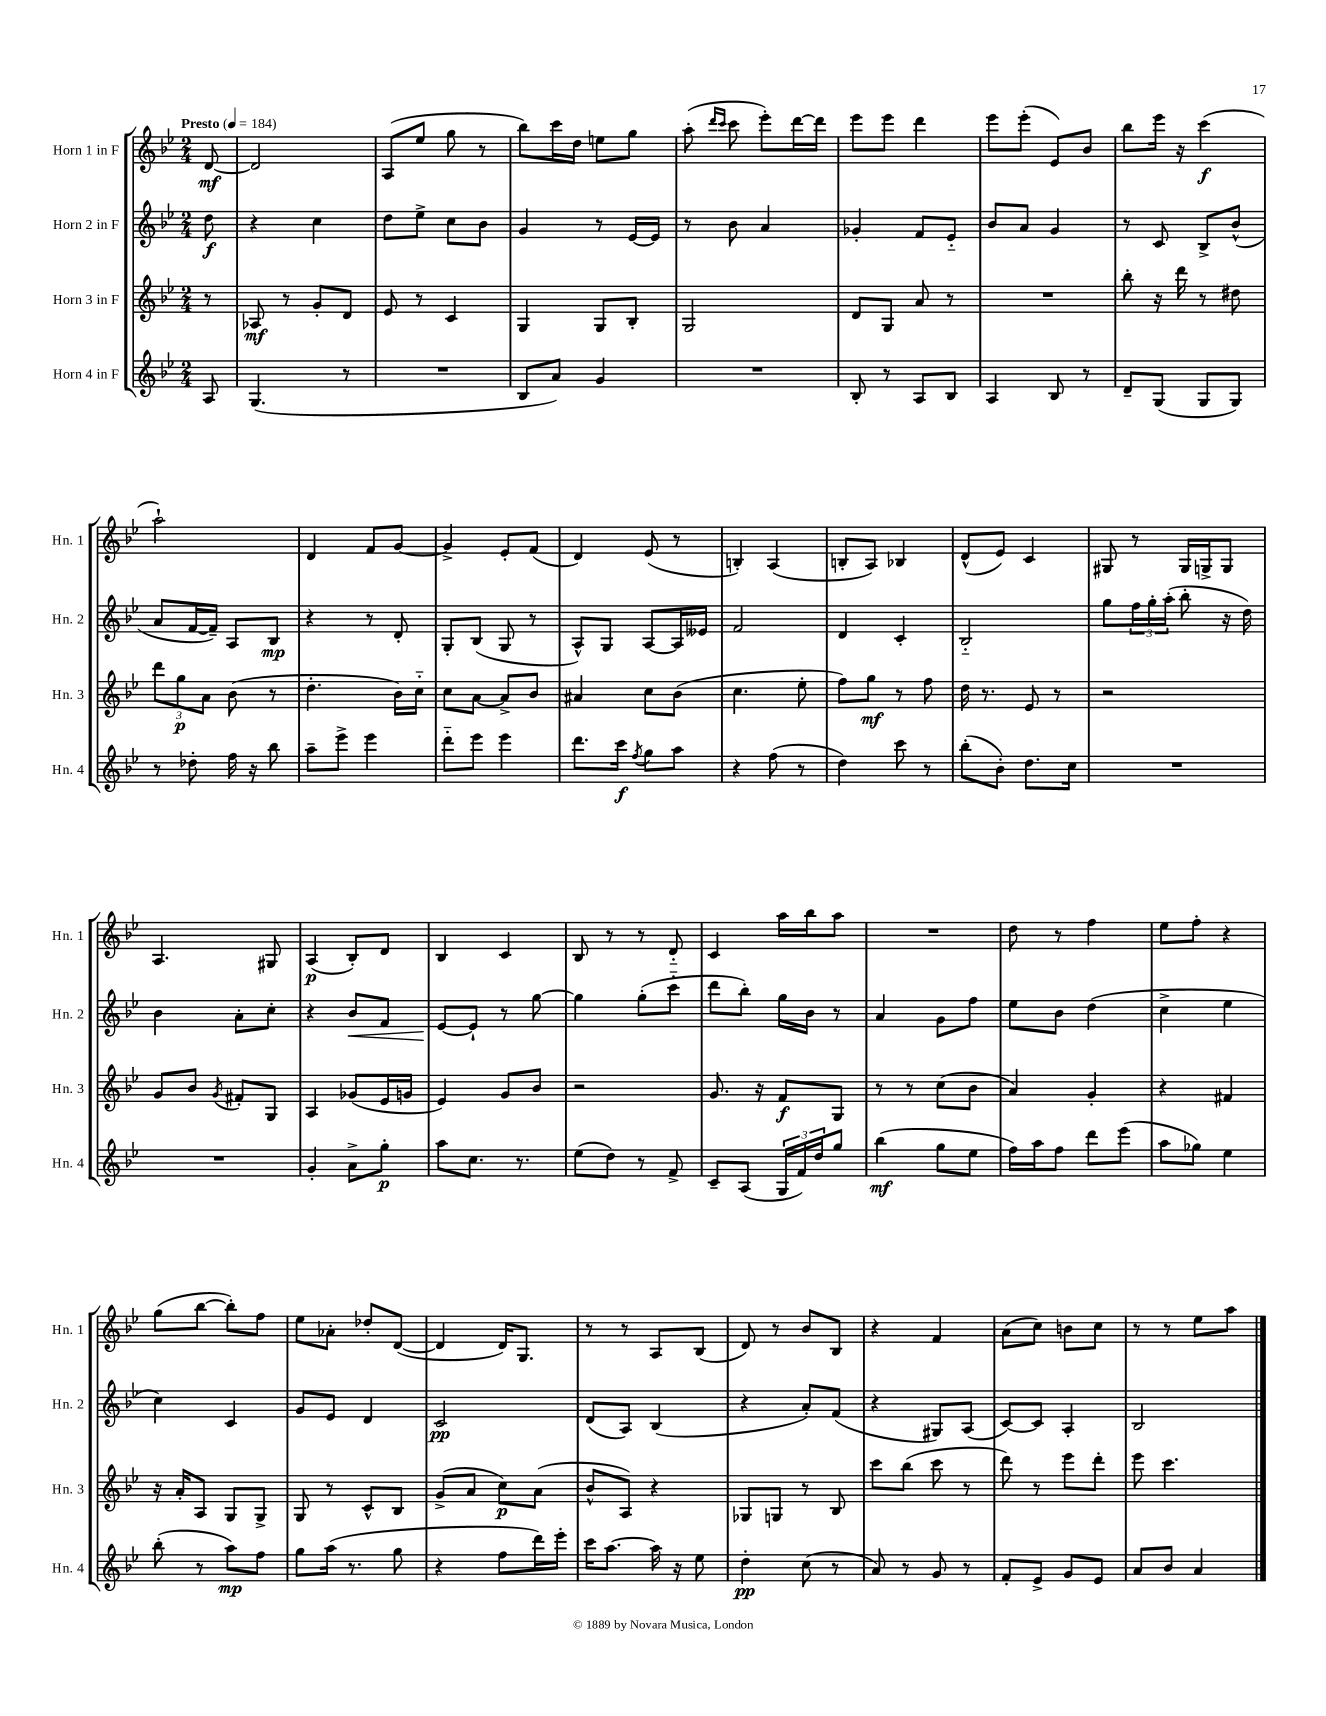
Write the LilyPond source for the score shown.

<<
\new StaffGroup <<
\new Staff = "s0" \with { instrumentName = "Horn 1 in F" shortInstrumentName = "Hn. 1" } {
    \clef treble \key bes \major \numericTimeSignature \time 2/4 \partial 8 \tempo "Presto" 4 = 184
    d'8~\mf |
    d'2 |
    a8( ees''8 g''8 r8 |
    bes''8) c'''16 d''16 e''8 g''8 |
    a''8-.( \grace { d'''16 c'''16 } c'''8 ees'''8-.) d'''16~ d'''16 |
    ees'''8 ees'''8 d'''4 |
    ees'''8 ees'''8-.( ees'8) bes'8 |
    bes''8 ees'''16 r16 c'''4\f( |
    a''2-!) |
    d'4 f'8 g'8~ |
    g'4-> ees'8-. f'8( |
    d'4) ees'8( r8 |
    b4-.) a4( |
    b8-. a8) bes4 |
    d'8-^( ees'8) c'4 |
    gis8 r8 gis16 g16-> g8 |
    a4. gis8 |
    a4\p( bes8-.) d'8 |
    bes4 c'4 |
    bes8 r8 r8 d'8-_ |
    c'4 a''16 bes''16 a''8 |
    R2 |
    d''8 r8 f''4 |
    ees''8 f''8-. r4 |
    g''8( bes''8~ bes''8-.) f''8 |
    ees''8 aes'8-. des''8-. d'8~( |
    d'4 d'16) g8. |
    r8 r8 a8 bes8( |
    d'8) r8 bes'8 bes8 |
    r4 f'4 |
    a'8( c''8) b'8 c''8 |
    r8 r8 ees''8 a''8 \bar "|." |
}
\new Staff = "s1" \with { instrumentName = "Horn 2 in F" shortInstrumentName = "Hn. 2" } {
    \clef treble \key bes \major \numericTimeSignature \time 2/4 \partial 8
    d''8\f |
    r4 c''4 |
    d''8 ees''8-> c''8 bes'8 |
    g'4 r8 ees'16~ ees'16 |
    r8 bes'8 a'4 |
    ges'4-. f'8 ees'8-_ |
    bes'8 a'8 g'4 |
    r8 c'8 bes8-> bes'8-^( |
    a'8 f'16~ f'16--) a8 bes8\mp |
    r4 r8 d'8-. |
    g8-. bes8( g8 r8 |
    a8-^) g8 a8~ a16 eeses'16 |
    f'2 |
    d'4 c'4-. |
    bes2-_ |
    g''8 \tuplet 3/2 { f''16 g''16-. a''16-.( } bes''8-. r16 d''16) |
    bes'4 a'8-. c''8-. |
    r4 bes'8\< f'8 |
    ees'8~\! ees'8-! r8 g''8~ |
    g''4 g''8-.( c'''8-_ |
    d'''8 bes''8-.) g''16 bes'16 r8 |
    a'4 g'8 f''8 |
    ees''8 bes'8 d''4( |
    c''4-> ees''4 |
    c''4) c'4 |
    g'8 ees'8 d'4 |
    c'2\pp |
    d'8( a8) bes4( |
    r4 a'8-.) f'8( |
    r4 gis8) a8( |
    c'8~) c'8 a4-. |
    bes2 \bar "|." |
}
\new Staff = "s2" \with { instrumentName = "Horn 3 in F" shortInstrumentName = "Hn. 3" } {
    \clef treble \key bes \major \numericTimeSignature \time 2/4 \partial 8
    r8 |
    aes8\mf r8 g'8-. d'8 |
    ees'8 r8 c'4 |
    g4 g8 bes8-. |
    g2 |
    d'8 g8 a'8 r8 |
    R2 |
    bes''8-. r16 d'''16 r8 dis''8 |
    \tuplet 3/2 { d'''8 g''8\p a'8 } bes'8( r8 |
    d''4.-. bes'16) c''16-_ |
    c''8 a'8~ a'8-> bes'8 |
    ais'4 c''8 bes'8( |
    c''4. ees''8-. |
    f''8) g''8\mf r8 f''8 |
    d''16 r8. ees'8 r8 |
    r2 |
    g'8 bes'8 \acciaccatura { g'8 } fis'8-. g8 |
    a4 ges'8( ees'16 g'16 |
    ees'4) g'8 bes'8 |
    r2 |
    g'8. r16 f'8\f g8 |
    r8 r8 c''8( bes'8 |
    a'4) g'4-. |
    r4 fis'4 |
    r16 a'16-. a8 g8 g8-> |
    g8 r8 c'8-^ bes8 |
    g'8->( a'8 c''8\p) a'8( |
    bes'8-^ a8) r4 |
    ges8 g8 r8 bes8 |
    c'''8 bes''8( c'''8 r8 |
    d'''8) r8 ees'''8 d'''8-. |
    ees'''8 c'''4. \bar "|." |
}
\new Staff = "s3" \with { instrumentName = "Horn 4 in F" shortInstrumentName = "Hn. 4" } {
    \clef treble \key bes \major \numericTimeSignature \time 2/4 \partial 8
    a8 |
    g4.( r8 |
    R2 |
    bes8 a'8) g'4 |
    R2 |
    bes8-. r8 a8 bes8 |
    a4 bes8 r8 |
    d'8-- g8( g8 g8) |
    r8 des''8-. f''16 r16 bes''8 |
    a''8-- ees'''8-> ees'''4 |
    d'''8-_ ees'''8 ees'''4 |
    d'''8. c'''16\f \acciaccatura { f''8 } g''8 a''8 |
    r4 f''8( r8 |
    d''4) c'''8 r8 |
    bes''8-.( bes'8-.) d''8. c''16 |
    R2 |
    R2 |
    g'4-. a'8-> g''8-.\p |
    a''8 c''8. r8. |
    ees''8( d''8) r8 f'8-> |
    c'8-- a8( \tuplet 3/2 { g16 f'16) d''16 } g''8 |
    bes''4\mf( g''8 ees''8 |
    f''16) a''16 f''8 d'''8 ees'''8( |
    a''8 ges''8) ees''4 |
    bes''8-.( r8 a''8\mp) f''8 |
    g''8 a''16( r8. g''8 |
    r4 f''8 d'''16) ees'''16-. |
    c'''16 a''8.~ a''16 r16 ees''8 |
    d''4-.\pp c''8( r8 |
    a'8) r8 g'8 r8 |
    f'8-. ees'8-> g'8 ees'8 |
    a'8 bes'8 a'4 \bar "|." |
}
>>
>>
\layout { \context { \Score \remove "Bar_number_engraver" } }
